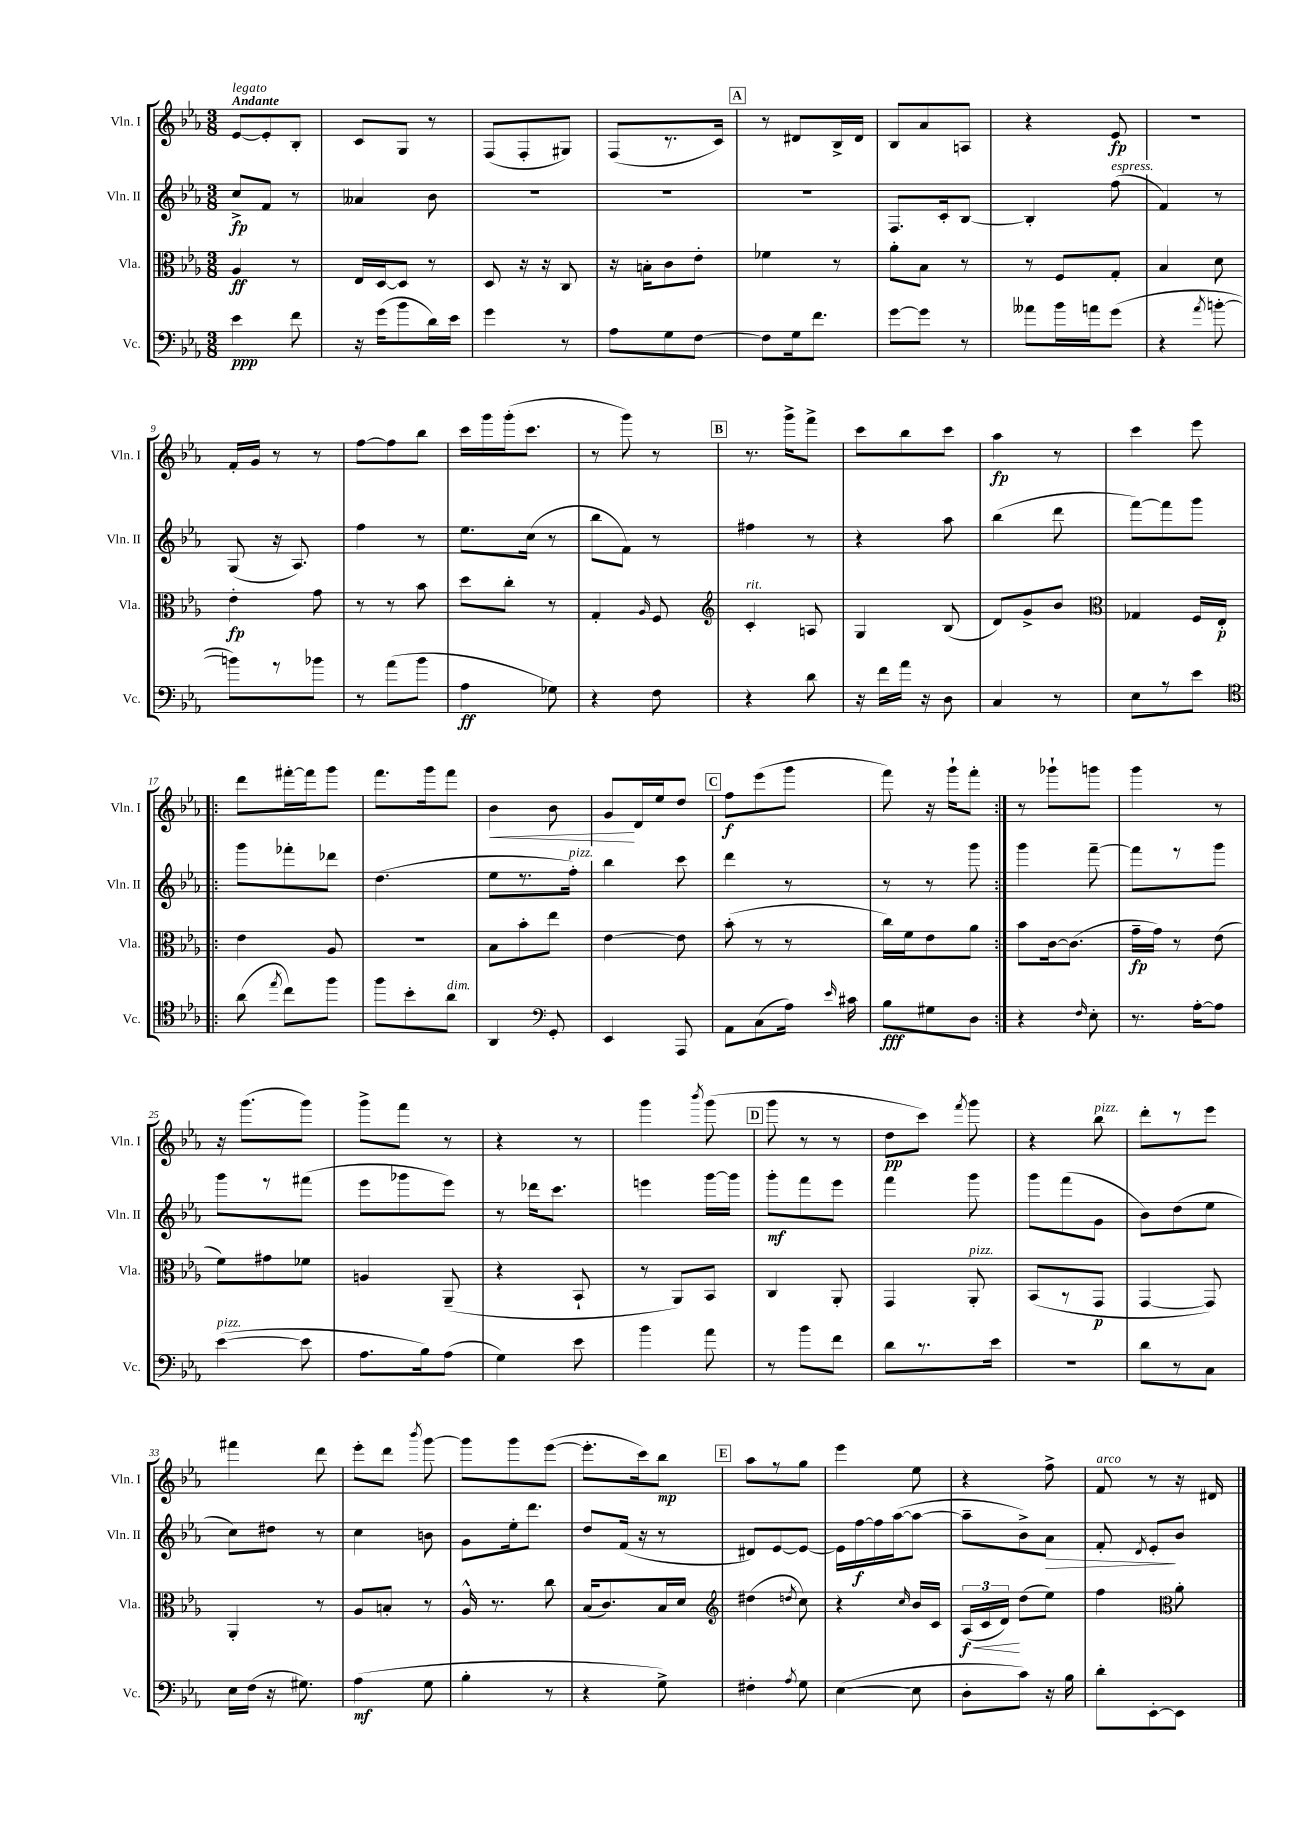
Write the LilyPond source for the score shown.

<<
\new StaffGroup <<
\new Staff = "s0" \with { instrumentName = "Vln. I" shortInstrumentName = "Vln. I" } {
    \clef treble \key ees \major \numericTimeSignature \time 3/8 \tempo "Andante"
    \autoBeamOff ees'8[~^\markup { \italic "legato" } ees'8-. bes8]-. |
    c'8[ g8] r8 |
    f8[( f8-. gis8]) |
    f8[( r8. c'16]) |
    \mark \markup { \box "A" } r8 dis'8[ bes16-> dis'16] |
    bes8[ aes'8 a8] |
    r4 ees'8\fp |
    R4. |
    f'16[-. g'16] r8 r8 |
    f''8[~ f''8 bes''8] |
    c'''16[ g'''16 g'''16-.( c'''8.] |
    r8 g'''8) r8 |
    \mark \markup { \box "B" } r8. g'''16[-> f'''8]-> |
    c'''8[ bes''8 c'''8] |
    aes''4\fp r8 |
    c'''4 ees'''8 |
    \repeat volta 2 { d'''8[ fis'''16~-. fis'''16 g'''8] |
    f'''8.[ g'''16 f'''8] |
    bes'4\< bes'8 |
    g'8[\! d'16 ees''16 d''8] |
    \mark \markup { \box "C" } f''8[\f ees'''8( g'''8] |
    f'''8) r16 g'''16[-! f'''8]-. | }
    r8 ges'''8[-! g'''8] |
    g'''4 r8 |
    r16 g'''8.[( g'''8]) |
    g'''8[-> f'''8] r8 |
    r4 r8 |
    g'''4 \acciaccatura { bes'''8 } g'''8( |
    \mark \markup { \box "D" } g'''8 r8 r8 |
    d''8[\pp c'''8]) \acciaccatura { f'''8 } g'''8 |
    r4 bes''8^\markup { \italic "pizz." } |
    d'''8[-. r8 ees'''8] |
    fis'''4 d'''8 |
    ees'''8[-. d'''8] \acciaccatura { bes'''8 } g'''8~ |
    g'''8[ g'''8 ees'''8]~( |
    ees'''8.[-. c'''16) bes''8]\mp |
    \mark \markup { \box "E" } aes''8[ r8 g''8] |
    ees'''4 ees''8 |
    r4 f''8-> |
    f'8^\markup { \italic "arco" } r8 r16 dis'16 \bar "|." |
}
\new Staff = "s1" \with { instrumentName = "Vln. II" shortInstrumentName = "Vln. II" } {
    \clef treble \key ees \major \numericTimeSignature \time 3/8
    \autoBeamOff c''8[->\fp f'8] r8 |
    aeses'4 bes'8 |
    R4. |
    R4. |
    \mark \markup { \box "A" } R4. |
    f8.[ c'16-. bes8]~ |
    bes4-. f''8^\markup { \italic "espress." }( |
    f'4) r8 |
    g8( r16 aes8.) |
    f''4 r8 |
    ees''8.[ c''16]( r8 |
    bes''8[ f'8]) r8 |
    \mark \markup { \box "B" } fis''4 r8 |
    r4 aes''8 |
    bes''4( d'''8 |
    f'''8[~) f'''8 g'''8] |
    \repeat volta 2 { g'''8[ fes'''8-. des'''8] |
    d''4.( |
    ees''8[ r8. f''16]-.^\markup { \italic "pizz." }) |
    bes''4 c'''8 |
    \mark \markup { \box "C" } d'''4 r8 |
    r8 r8 g'''8 | }
    g'''4 f'''8~-- |
    f'''8[ r8 g'''8] |
    g'''8[ r8 fis'''8]( |
    ees'''8[ ges'''8 ees'''8]) |
    r8 des'''16[ c'''8.] |
    e'''4 g'''16[~ g'''16] |
    \mark \markup { \box "D" } g'''8[-.\mf f'''8 ees'''8] |
    f'''4 g'''8 |
    g'''8[ f'''8( g'8] |
    bes'8[) d''8( ees''8] |
    c''8[) dis''8] r8 |
    c''4 b'8 |
    g'8[ ees''16-. d'''8.] |
    d''8[ f'16]( r16 r8 |
    \mark \markup { \box "E" } dis'8[) ees'8~ ees'8]~ |
    ees'16[ f''16~\f f''16 aes''16~( aes''8]~ |
    aes''8[-- bes'8->) aes'8]\> |
    f'8-. \acciaccatura { d'8 } ees'8[-.\! bes'8] \bar "|." |
}
\new Staff = "s2" \with { instrumentName = "Vla." shortInstrumentName = "Vla." } {
    \clef alto \key ees \major \numericTimeSignature \time 3/8
    \autoBeamOff aes4\ff r8 |
    ees16[ d16~ d8] r8 |
    d8 r16 r16 c8 |
    r16 b16[-. c'8 ees'8]-. |
    \mark \markup { \box "A" } fes'4 r8 |
    aes'8[-. bes8] r8 |
    r8 f8[ g8]-. |
    bes4 d'8 |
    ees'4-.\fp g'8 |
    r8 r8 bes'8 |
    d''8[ c''8]-. r8 |
    g4-. \grace { aes16 } f8 |
    \mark \markup { \box "B" } \clef treble c'4-.^\markup { \italic "rit." } a8 |
    g4 bes8( |
    d'8[) g'8-> bes'8] |
    \clef alto ges4 f16[ ees16]-.\p |
    \repeat volta 2 { ees'4 aes8 |
    R4. |
    bes8[ bes'8-. ees''8] |
    ees'4~ ees'8 |
    \mark \markup { \box "C" } bes'8-.( r8 r8 |
    c''16[) f'16 ees'8 aes'8] | }
    bes'8[ c'16~ c'8.]( |
    g'16[--\fp g'16]) r8 ees'8( |
    f'8[) gis'8 fes'8] |
    a4 aes,8--( |
    r4 bes,8-! |
    r8 aes,8[) bes,8] |
    \mark \markup { \box "D" } c4 aes,8-. |
    g,4 aes,8-.^\markup { \italic "pizz." } |
    bes,8[( r8 g,8]\p |
    g,4~ g,8) |
    aes,4-. r8 |
    aes8[ b8]-. r8 |
    aes16-^ r8. c''8 |
    bes16[( c'8.) bes16 d'16] |
    \mark \markup { \box "E" } \clef treble dis''4( \acciaccatura { d''8 } c''8) |
    r4 \grace { c''16 } bes'16[ c'16] |
    \tuplet 3/2 { aes16[\f\<( c'16 d'16]\!) } d''8[( ees''8]) |
    f''4 \clef alto aes'8-. \bar "|." |
}
\new Staff = "s3" \with { instrumentName = "Vc." shortInstrumentName = "Vc." } {
    \clef bass \key ees \major \numericTimeSignature \time 3/8
    \autoBeamOff ees'4\ppp f'8 |
    r16 g'16[( bes'8 d'16) ees'16] |
    g'4 r8 |
    aes8[ g8 f8]~ |
    \mark \markup { \box "A" } f8[ g16 f'8.] |
    g'8[~ g'8] r8 |
    aeses'8[ bes'16 a'16 g'8]( |
    r4 \acciaccatura { aes'8 } b'8~-. |
    b'8[) r8 bes'8] |
    r8 aes'8[( bes'8] |
    aes4\ff ges8) |
    r4 f8 |
    \mark \markup { \box "B" } r4 d'8 |
    r16 f'16[ aes'16] r16 d8 |
    c4 r8 |
    ees8[ r8 ees'8] |
    \repeat volta 2 { \clef tenor aes'8( \acciaccatura { ees''8 } c''8[) f''8] |
    f''8[ bes'8-. aes'8]^\markup { \italic "dim." } |
    aes,4 \clef bass g,8-. |
    ees,4 aes,,8 |
    \mark \markup { \box "C" } aes,8[ c8( aes16]) \grace { ees'16 } cis'16 |
    bes8[\fff gis8 d8] | }
    r4 \grace { f16 } ees8-. |
    r8. aes16[~-. aes8] |
    ees'4~^\markup { \italic "pizz." }( ees'8 |
    aes8.[ bes16) aes8]( |
    g4) ees'8 |
    bes'4 aes'8 |
    \mark \markup { \box "D" } r8 bes'8[ f'8] |
    d'8[ r8. ees'16] |
    R4. |
    d'8[ r8 c8] |
    ees16[ f16]( r16 gis8.) |
    aes4\mf( g8 |
    bes4-. r8 |
    r4 g8->) |
    \mark \markup { \box "E" } fis4-. \acciaccatura { aes8 } g8 |
    ees4~( ees8 |
    d8[-. c'8]) r16 bes16 |
    d'8[-. ees,8~-. ees,8] \bar "|." |
}
>>
>>
